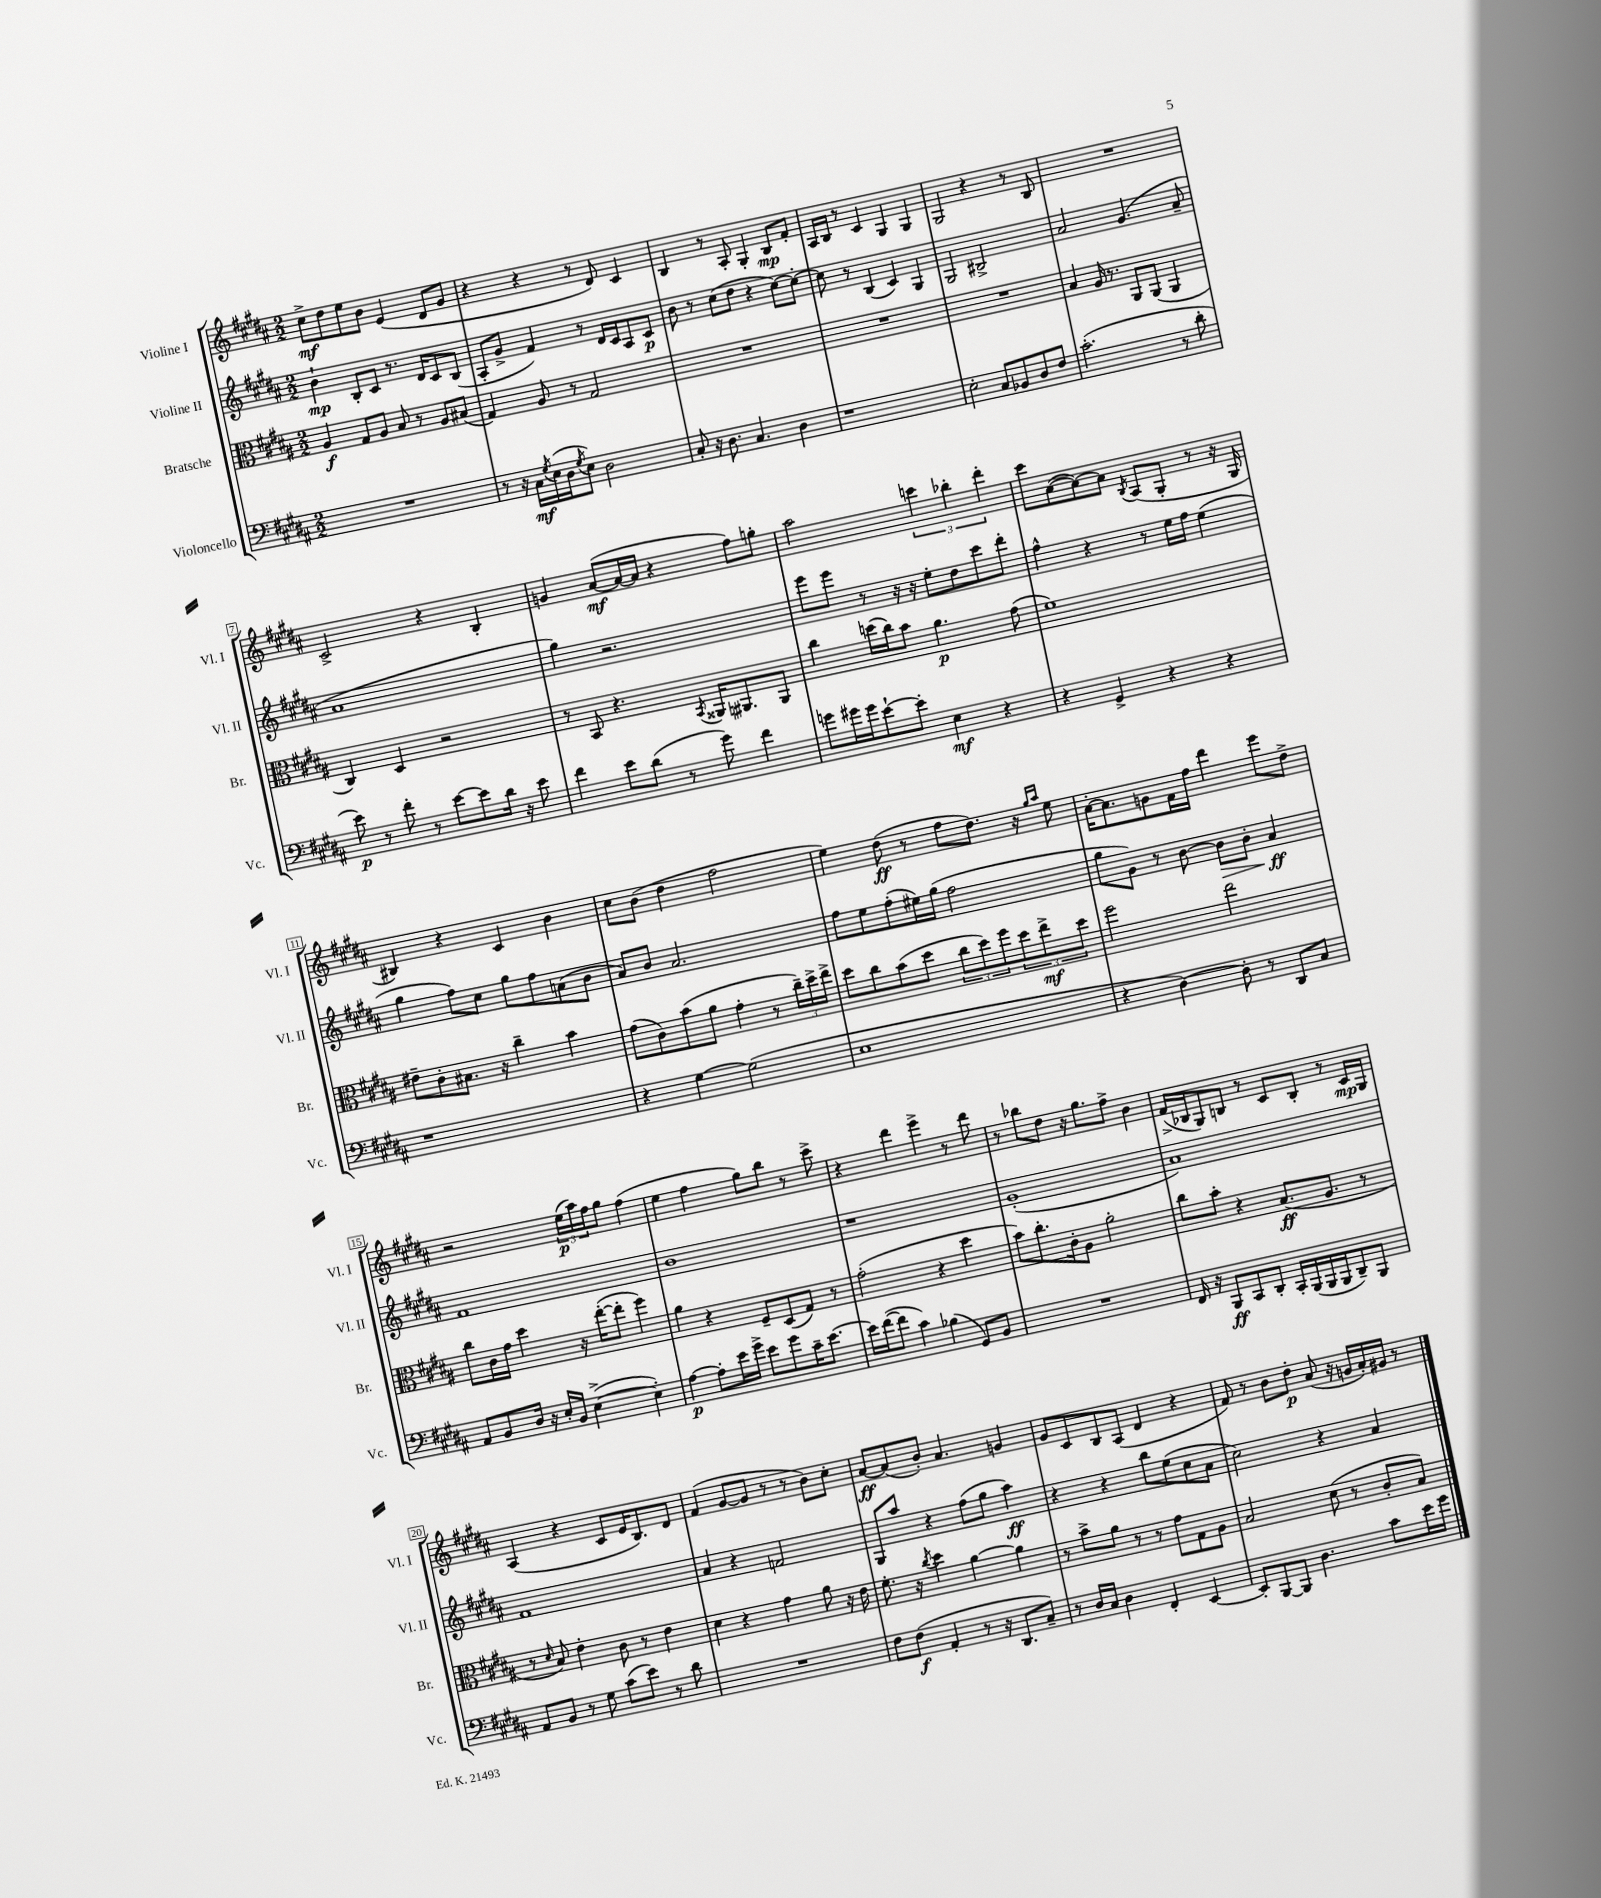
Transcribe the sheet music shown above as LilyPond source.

<<
\new StaffGroup <<
\new Staff = "s0" \with { instrumentName = "Violine I" shortInstrumentName = "Vl. I" } {
    \clef treble \key b \major \numericTimeSignature \time 2/2
    cis''8->\mf dis''8 e''8 b'8 e'4( dis'8 gis'8 |
    r4 r4 r8 dis'8) cis'4 |
    b4 r8 ais8-. gis4-. b8\mp fis'8-. |
    ais16 b16 r8 cis'4 gis4 gis4 |
    gis2 r4 r8 b8 |
    R1 |
    cis'2-> r4 b4-. |
    g'4 ais'8~\mf( ais'16~ ais'16 r4 fis''8) g''8-. |
    ais''2 \tuplet 3/2 { c'''4 bes''4-. dis'''4-. } |
    cis'''8 ais'8~( ais'8~) ais'8 \acciaccatura { b8 } ais8( gis8-. r8 r16 gis16 |
    bis4) r4 cis'4 b'4 |
    cis''8 b'8( dis''4 fis''2 |
    e''4) dis''8\ff( r8 fis''8 dis''8.) r16 \grace { gis''16 ais''16 } e''8 |
    ais'16~-. ais'8. g'8 fis'16 fis''16 dis'''4 e'''8 dis''8-> |
    r2 \tuplet 3/2 { e''16\p( ais''16) fis''16 } gis''8 fis''4( |
    e''4 fis''4 gis''8) b''8 r8 cis'''8-> |
    r4 dis'''4 e'''4-> r8 dis'''8 |
    r8 bes''8 dis''8 r16 gis''8. fis''8-> b'4 |
    fis'16->( bes16 gis8) b8 r8 cis'8 b8-. r8 cis'16\mp gis16 |
    ais4( r4 cis'8 e'16 b8.) dis'8 |
    fis'4( gis'8~ gis'8 r8 r8 b'8) cis''8-. |
    ais'8~\ff ais'8( b'8-.) ais'4. g'4 |
    gis'8 cis'8 b8 ais8( dis'4 r4 |
    fis'8) r8 b'8 dis''8-.\p ais'8( r16 g'16 ais'16-.) gis'16 r8 \bar "|." |
}
\new Staff = "s1" \with { instrumentName = "Violine II" shortInstrumentName = "Vl. II" } {
    \clef treble \key b \major \numericTimeSignature \time 2/2
    b'4-!\mp b8-. cis'8 r8. dis'16 cis'8 b8( |
    ais8-. gis'8-> fis'4) r8 dis'16 cis'16 ais8 cis'8\p |
    b'8 r8 cis''8( dis''8 r4 cis''8~) cis''8~-. |
    cis''8 r8 b4( cis'4) gis4 |
    gis2 bis2-> |
    ais'2 gis'4.( ais'8-- |
    ais'1 |
    gis''4) r2. |
    e'''8 e'''8 r8 r16 r16 e''8-. dis''8 cis'''8 dis'''8-. |
    fis''4-^ r4 r8 e''16 fis''16 e''4( |
    gis''4 fis''8) cis''8 gis''8 fis''8 a'8( b'8 |
    ais'8) b'8 ais'2. |
    fis''8 e''8 fis''8-.( eis''16) gis''16( fis''2 |
    gis''8 gis'8) r8 b'8~ b'8\> b'8-. ais'4\ff\! |
    fis'1 |
    b'1 |
    r1 |
    gis'1-.( |
    ais'1) |
    fis'1 |
    ais'4 r4 f'2 |
    gis8 ais''8 r4 fis''8( gis''8 ais''4\ff) |
    r4 r4 b''8 e''8( cis''8 ais'8 |
    cis''2) r4 ais'4 \bar "|." |
}
\new Staff = "s2" \with { instrumentName = "Bratsche" shortInstrumentName = "Br." } {
    \clef alto \key b \major \numericTimeSignature \time 2/2
    ais4\f gis8 ais8 b8 r8 ais8 bis8( |
    gis4) ais8 r8 gis2 |
    R1 |
    R1 |
    R1 |
    b4 ais16 r8. ais,8 ais,8( ais,4 |
    cis4) dis4 r2 |
    r8 b,8 r4. \acciaccatura { b,8 } aisis,16 ais,8. ais,8 |
    cis''4 d''16( cis''16) b'8 ais'4.\p gis'8( |
    fis'1) |
    eis'8-- cis'8-. bis8. r16 cis''4-- b'4 |
    gis'8( cis'8) b'8( ais'8 gis'4-. r8 \tuplet 3/2 { cis''16--) dis''16-> e''16-> } |
    dis''8 cis''8 b'8( dis''8 \tuplet 3/2 { cis''8 dis''8) fis''8 } \tuplet 3/2 { dis''8 e''8->\mf dis''8 } |
    fis''2 e''2 |
    cis''8 cis'16 gis'16 dis''4 r16 e''16~-.( e''8-. fis''4) |
    ais'4 r4 fis8-- dis8( gis8) r8 |
    gis'2-.( r4 dis''4 |
    b'8) cis''8.-. cis'16-. ais8 ais'2-. |
    cis''8 b'8-. r4 b8.\ff( ais8. r8 |
    r8 \grace { dis'16 } b8) e'4-. cis'8 r8 e'4 |
    dis'4 r4 gis'4 ais'8 r16 e'16 |
    fis'8.-. r16 \acciaccatura { cis''8 } dis''4 ais'4~ ais'4 |
    r8 b'8-> ais'8 r8 r8 gis'8 gis8 ais8 |
    b2 dis'8( r8 cis'8-. b8) \bar "|." |
}
\new Staff = "s3" \with { instrumentName = "Violoncello" shortInstrumentName = "Vc." } {
    \clef bass \key b \major \numericTimeSignature \time 2/2
    R1 |
    r8 r16 cis16\mf \acciaccatura { gis8 } e16( dis16 \acciaccatura { gis8 } e8) dis2 |
    cis8-. r16 dis8. cis4. dis4 |
    r1 |
    e2-. cis8 bes,8 dis8 fis8 |
    cis'2.-.( r8 dis'8-. |
    e'8\p) r8 fis'8-. r8 e'8~ e'8 dis'16 r16 e'8 |
    fis'4 e'8 dis'8( r8 gis'8) fis'4 |
    g'8 gis'16 gis'16 e'8~-! e'8-. e4\mf r4 |
    r4 gis,4-> r4 r4 |
    r1 |
    r4 gis4~ gis2( |
    e1 |
    r4 dis4~) dis8-. r8 dis,8 cis8 |
    ais,8 b,8 dis16 r16 e16-. b,16 e4~->( e4-.) |
    ais4~\p ais8-. e'16 gis'16-> e'8 gis'8 cis'16-- e'8.~ |
    e'16 fis'16~( fis'8 cis'4) bes4( gis,8) b,8 |
    R1 |
    fis,16 r16 b,,8\ff cis,8 dis,8-. cis,16-. b,,16( b,,16 b,,16 dis,8--) b,,8 |
    ais,8 b,8 r8 gis8 cis'8( e'8) r8 dis'8 |
    R1 |
    fis8 fis8\f( ais,4-. r8 r16 dis,8. cis8--) |
    r8 dis16 cis16 dis4 fis,4-. e,4~ |
    e,8-. b,,8~ b,,8 dis4. cis'8 e'16 gis'16 \bar "|." |
}
>>
>>
\layout { \context { \Score \override BarNumber.stencil = #(make-stencil-boxer 0.1 0.3 ly:text-interface::print) } }
